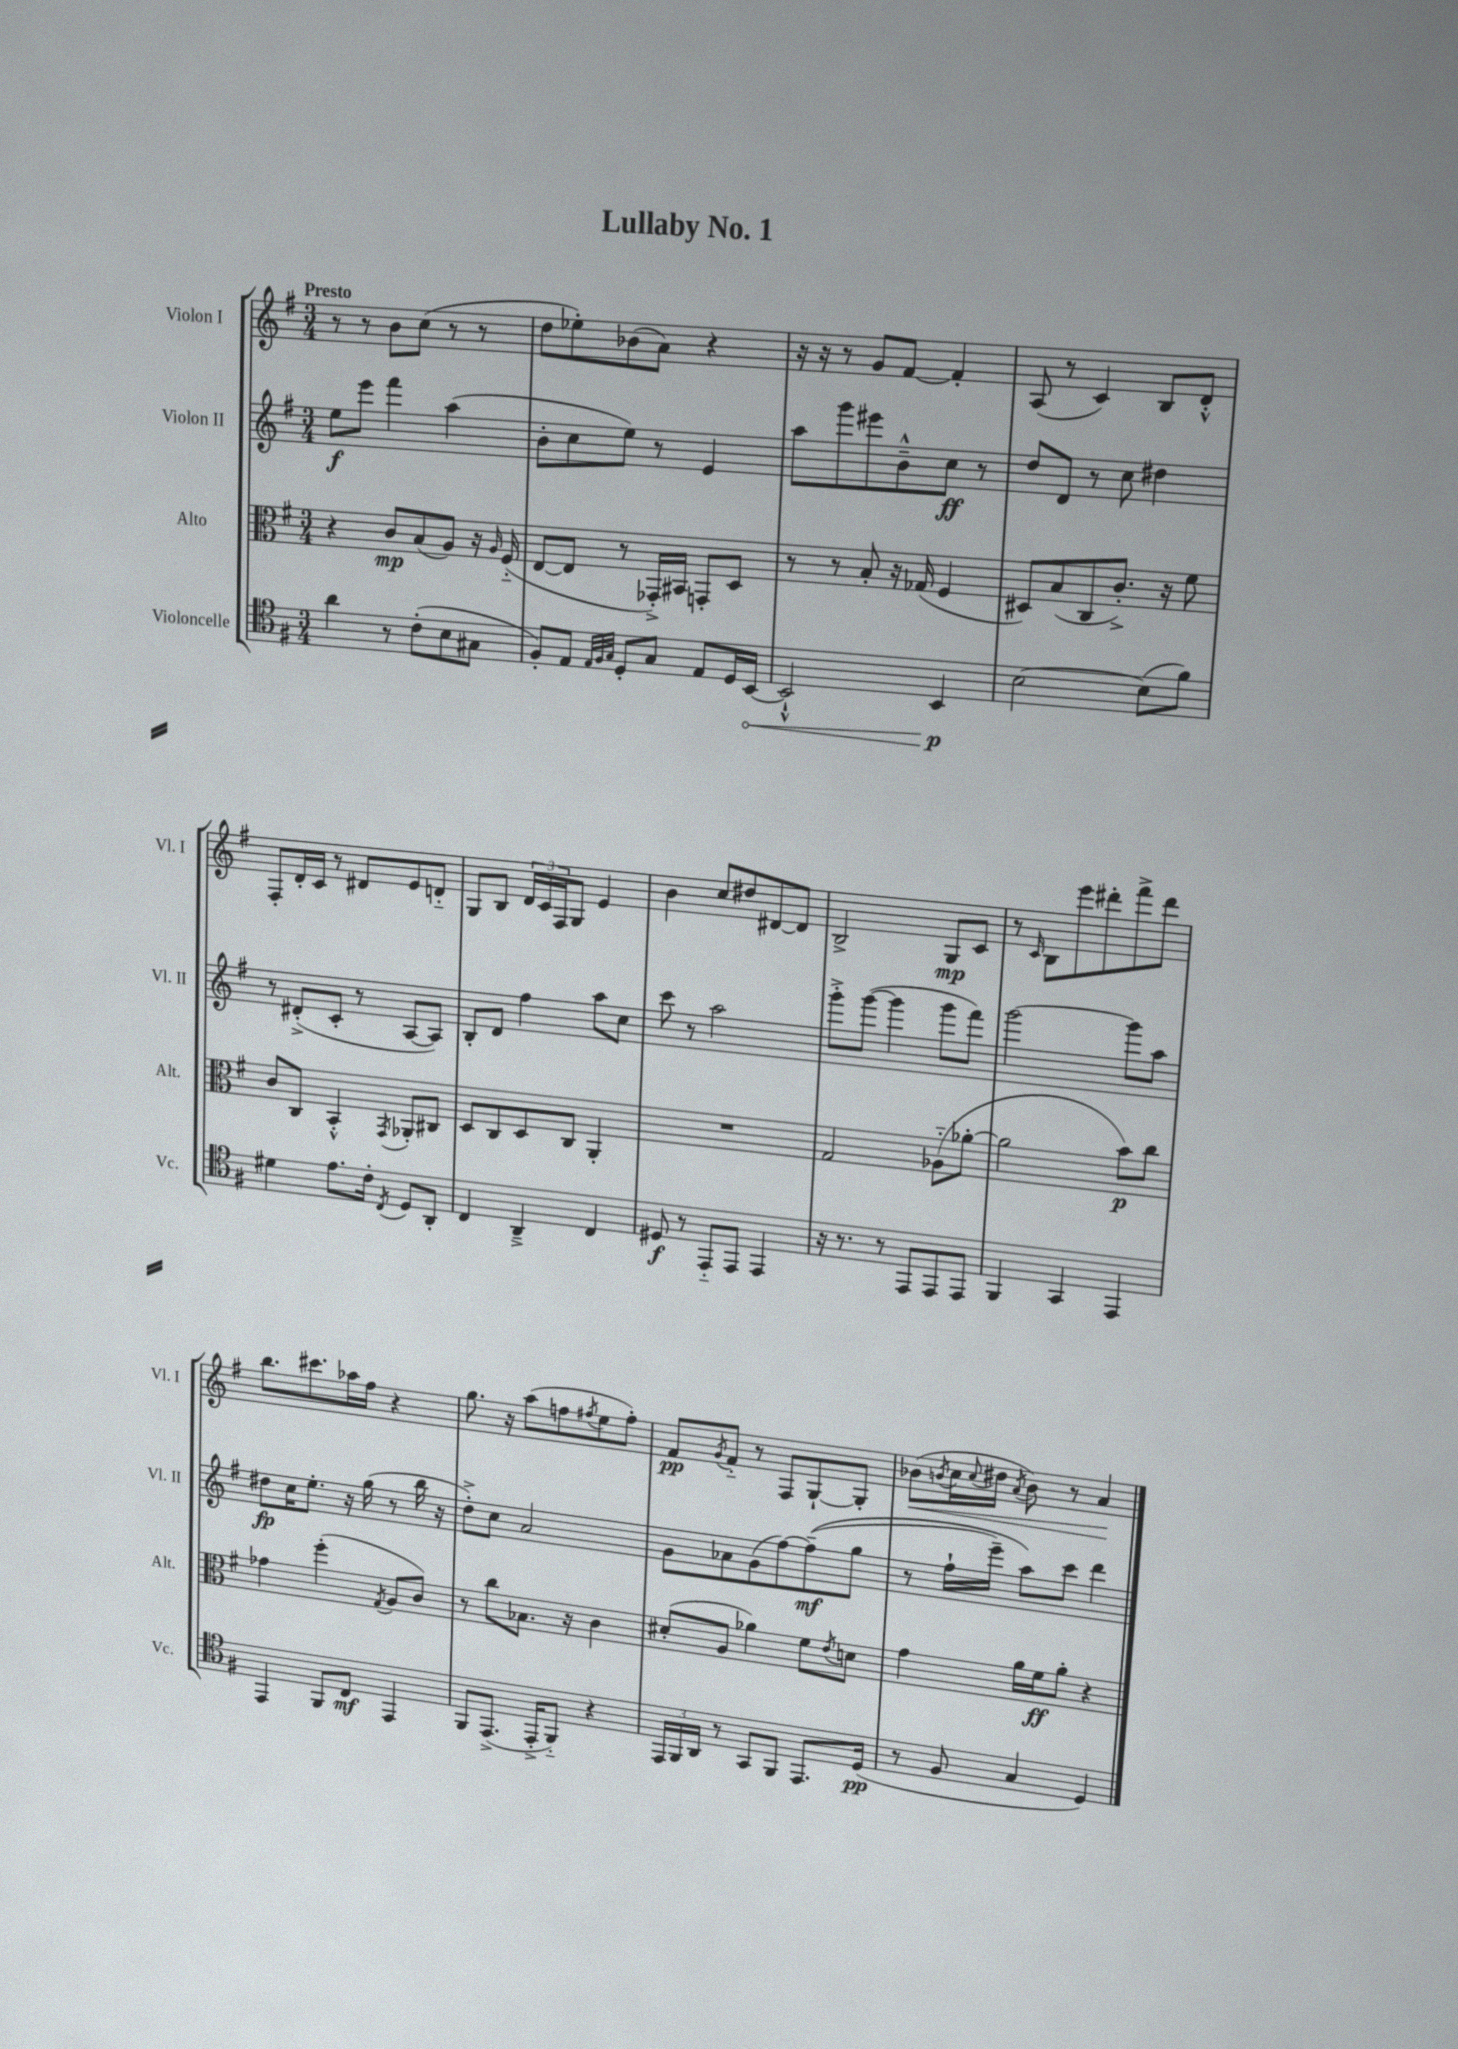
\header { title = "Lullaby No. 1" }
<<
\new StaffGroup <<
\new Staff = "s0" \with { instrumentName = "Violon I" shortInstrumentName = "Vl. I" } {
    \clef treble \key g \major \numericTimeSignature \time 3/4 \tempo "Presto"
    r8 r8 b'8 c''8( r8 r8 |
    d''8 ees''8-.) bes'8( a'8) r4 |
    r16 r16 r8 g'8 fis'8~ fis'4-. |
    a8( r8 c'4) b8 d'8-.-^ |
    fis8-. d'16-. c'16 r8 dis'8 e'8 d'8-_ |
    g8 b8 \tuplet 3/2 { d'16 c'16 fis16 } g8 e'4 |
    b'4 c''8 dis''8 dis'8~ dis'8 |
    b2-> g8\mp c'8 |
    r8 \grace { c'16 } b8 e'''8 dis'''8-. fis'''8-> dis'''8 |
    b''8. cis'''8. aes''16 fis''16 r4 |
    g''8. r16 a''8( f''8 \acciaccatura { fis''8 } e''8 fis''8-.) |
    fis'8\pp \acciaccatura { g'8 } fis'8-_ r8 fis8 g8~-! g8-. |
    bes'8\<( \acciaccatura { b'8 } c''16 \appoggiatura { c''8 } dis''16 \acciaccatura { a'8 } b'8) r8 a'4\! \bar "|." |
}
\new Staff = "s1" \with { instrumentName = "Violon II" shortInstrumentName = "Vl. II" } {
    \clef treble \key g \major \numericTimeSignature \time 3/4
    e''8\f e'''8 fis'''4 a''4( |
    b'8-. c''8 e''8) r8 e'4 |
    a''8 g'''8 eis'''8 b'8---^ c''8\ff r8 |
    d''8 d'8 r8 c''8 dis''4 |
    r8 dis'8-.->( c'8-. r8 a8~ a8) |
    b8-. d'8 fis''4 a''8 c''8 |
    c'''8 r8 a''2 |
    g'''8-.-> g'''8~( g'''4 g'''8 fis'''8) |
    g'''2~ g'''8 a''8 |
    dis''8\fp c''16 e''8.-. r16 g''16( r8 b''16 r16 |
    d''8-.->) c''8 a'2 |
    g'8 aes'8 g'8( fis''8~) fis''8--\mf(\( g''8 |
    r8 fis''16-! e'''16--) a''8\) c'''8 d'''4 \bar "|." |
}
\new Staff = "s2" \with { instrumentName = "Alto" shortInstrumentName = "Alt." } {
    \clef alto \key g \major \numericTimeSignature \time 3/4
    r4 c'8\mp b8( a8) r16 \grace { a16 } fis16-_( |
    e8~ e8 r8 ges,16-.->) bis,16 g,8-. d8 |
    r8 r8 b8-. r16 ges16( fis4 |
    dis8) b8( c8 c'8.-.->) r16 fis'8 |
    c'8 c8 b,4-.-^ \acciaccatura { g,8 } aes,8-. cis8 |
    d8 c8 d8 c8 a,4-. |
    R2. |
    g2 aes8-_( aes'8~-. |
    aes'2 b'8\p) c''8 |
    ges'4 fis''4-.( \acciaccatura { g8 } a8 c'8) |
    r8 c''8 bes8. r16 c'4 |
    dis'8-.( a8 aes'4) fis'8 \acciaccatura { e'8 } d'8 |
    g'4 a'16 fis'16\ff a'8-. r4 \bar "|." |
}
\new Staff = "s3" \with { instrumentName = "Violoncelle" shortInstrumentName = "Vc." } {
    \clef tenor \key g \major \numericTimeSignature \time 3/4
    a'4 r8 c'8-.( b8 gis8 |
    fis8-.) e8 \grace { e32 fis32 g32 } d8-. g8 e8 d16 \once \override Hairpin.circled-tip = ##t b,16~\< |
    b,2-!-^ b,4\p\! |
    b2~ b8( fis'8) |
    dis'4 e'8. c'16-. \acciaccatura { c8 } d8 a,8-. |
    c4 a,4---> c4 |
    dis8\f r8 e,8-_ e,8 e,4 |
    r16 r8. r8 e,8 e,8 e,8 |
    fis,4 g,4 e,4 |
    e,4 fis,8 c8\mf e,4 |
    fis,8 e,8.->( e,16-.-> fis,8-_) r4 |
    \tuplet 3/2 { e,16 fis,16 a,16 } r8 g,8 fis,8 e,8. d16\pp( |
    r8 fis8 g4 d4) \bar "|." |
}
>>
>>
\layout { \context { \Score \remove "Bar_number_engraver" } }
